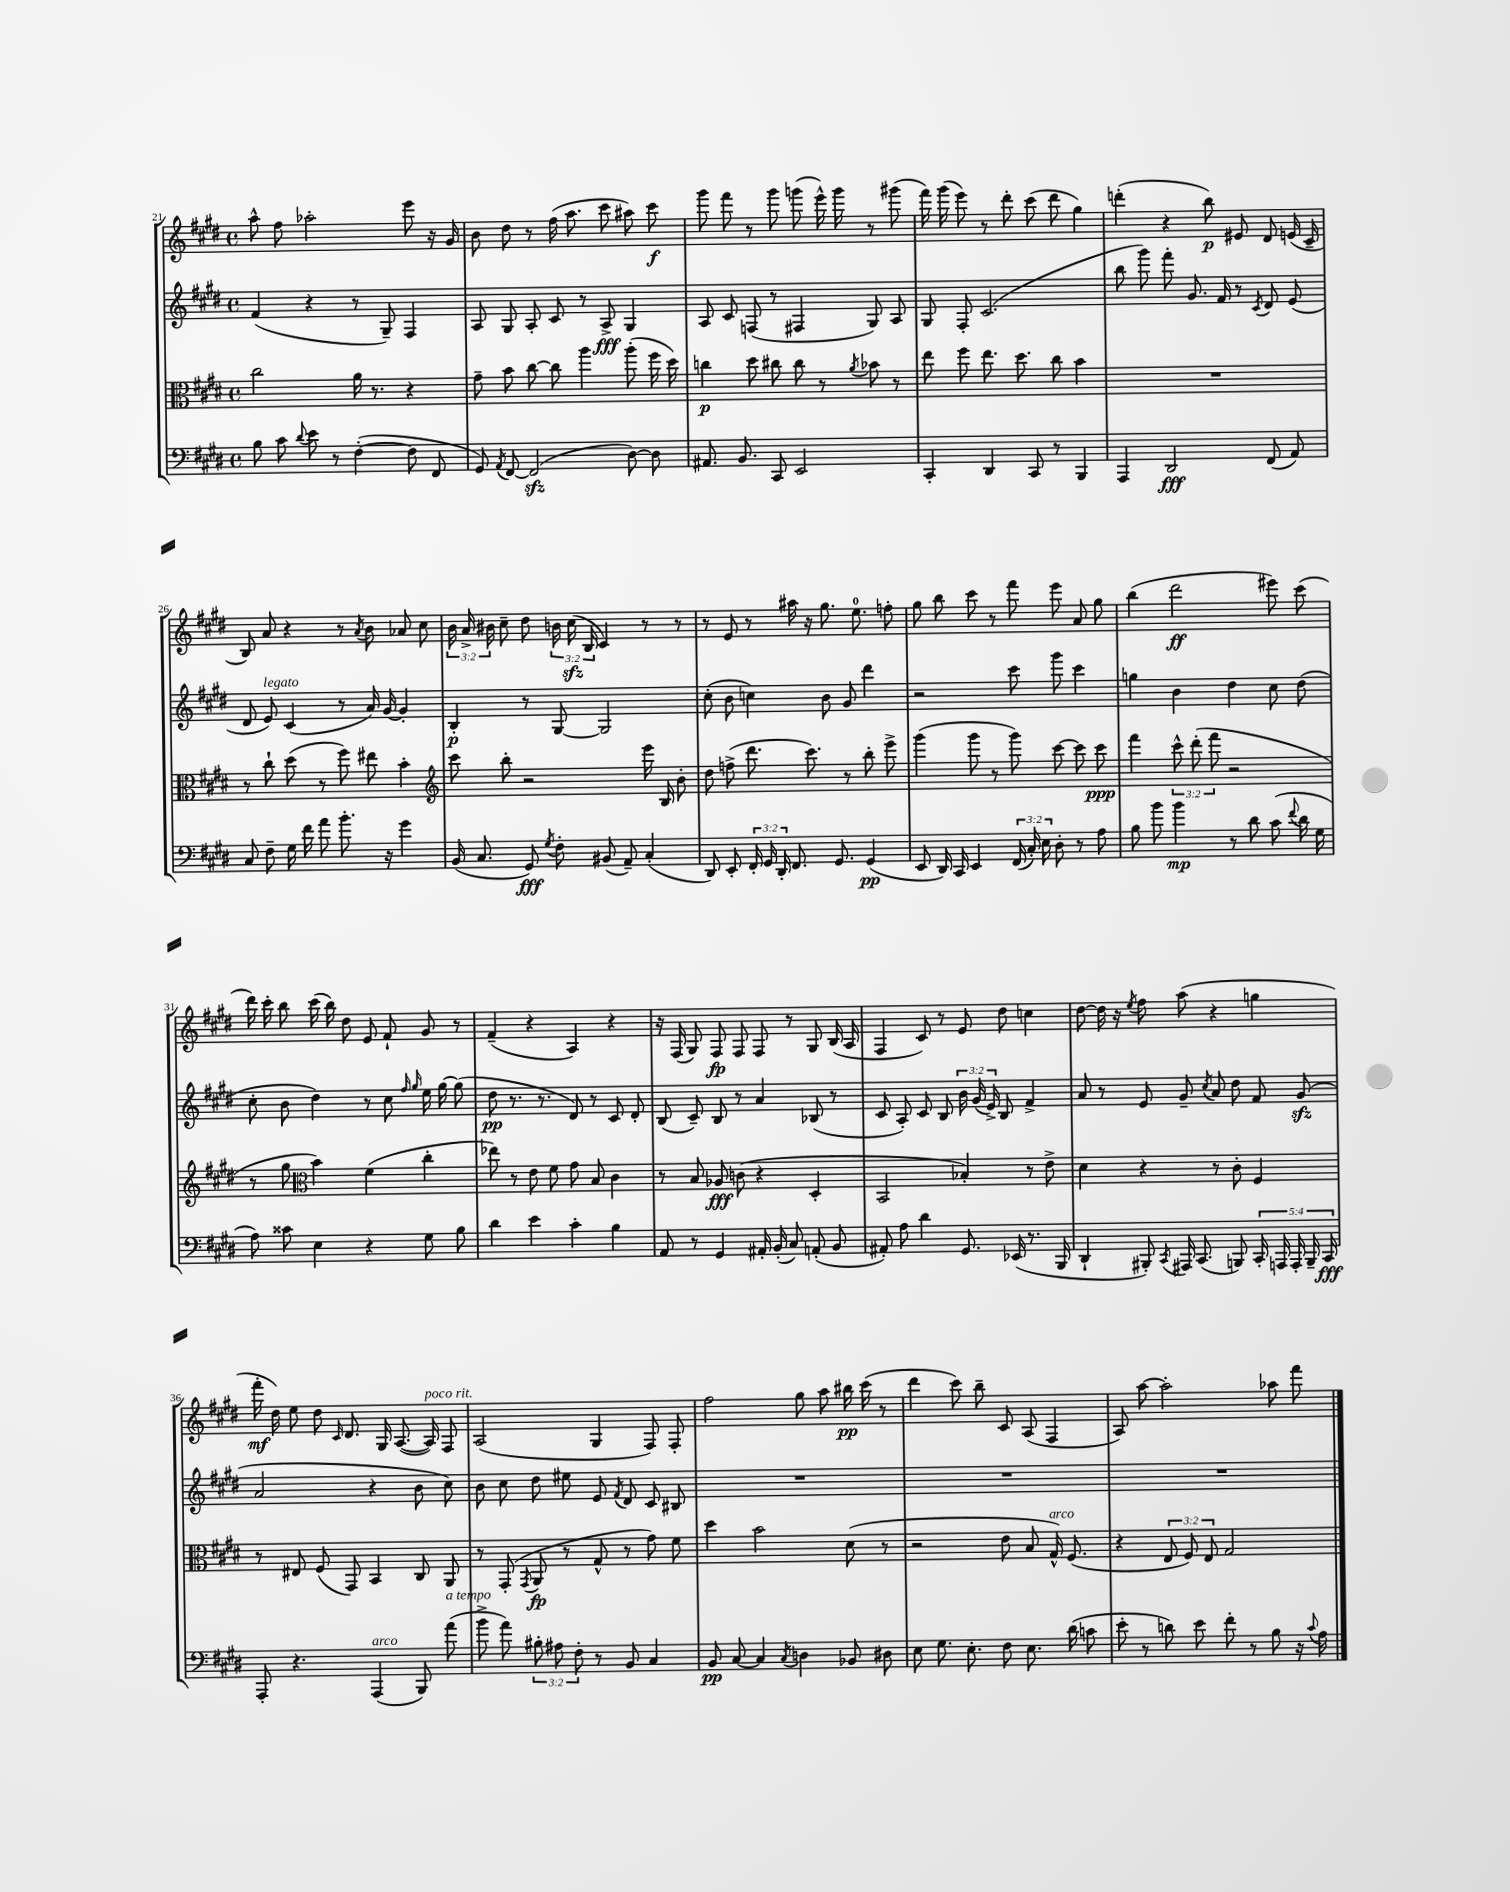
<<
\new StaffGroup <<
\new Staff = "s0" {
    \clef treble \key e \major \defaultTimeSignature \time 4/4 \override Staff.TupletNumber.text = #tuplet-number::calc-fraction-text
    \autoBeamOff a''8-^ fis''8 aes''2-. e'''8 r16 gis'16 |
    b'8 dis''8 r8 fis''16( a''8. cis'''8 ais''8) cis'''8\f |
    gis'''8 fis'''8 r8 gis'''8 g'''8( e'''16-^) g'''16 r8 gis'''8( |
    fis'''16) gis'''16( e'''8) r8 dis'''8-. cis'''8( dis'''8 gis''4) |
    d'''4-.( r4 b''8\p) eis'8 dis'8 e'16( cis'16-- |
    b8) a'8 r4 r8 \acciaccatura { a'8 } b'8 aes'8 cis''8 |
    \tuplet 3/2 { b'16 a'16-> bis'16 } cis''8-- dis''8 \tuplet 3/2 { b'16 cis''16\sfz( b16 } cis'4) r8 r8 |
    r8 e'8 r8 ais''16 r16 gis''8. e''8.-0 f''8-. |
    gis''8 b''8 cis'''8 r8 fis'''8 e'''8 a'8 gis''8 |
    b''4( dis'''2\ff eis'''8) cis'''8( |
    dis'''16) cis'''16-. b''8 cis'''16( b''16) dis''8 e'8 fis'8-! gis'8 r8 |
    fis'4--( r4 a4) r4 |
    r16 fis16( gis8) fis8\fp fis8 fis8 r8 gis8 b16( a16 |
    fis4 cis'8) r8 e'8 dis''8 c''4 |
    dis''8~ dis''16 r16 \acciaccatura { e''8 } fis''8 a''8( r4 g''4 |
    fis'''16-.\mf dis''16) e''8 dis''8 \grace { cis'16 } dis'8. gis16 a8.~( a16^\markup { \italic "poco rit." }) fis8 |
    a2( gis4 fis8) fis8-. |
    fis''2 gis''8 a''8 bis''16\pp cis'''16( r8 |
    dis'''4 cis'''8) b''8-- cis'8 a8( fis4 |
    a8) a''8~ a''2-. aes''8 fis'''8 \bar "|." |
}
\new Staff = "s1" {
    \clef treble \key e \major \defaultTimeSignature \time 4/4 \override Staff.TupletNumber.text = #tuplet-number::calc-fraction-text
    \autoBeamOff fis'4( r4 r8 gis8--) fis4 |
    a8 gis8 a8-. cis'8 r8 a8->\fff gis4 |
    a8 cis'8 f8( r8 fis4 gis8) a8 |
    gis8 fis8-. cis'2.( |
    b''8 gis'''8) fis'''8-. gis'8. fis'16 r8 \acciaccatura { cis'8 } dis'8 e'8( |
    dis'8 e'8^\markup { \italic "legato" }) cis'4( r8 a'16) gis'16~ gis'4-. |
    b4-.\p r8 gis8~ gis2 |
    cis''8-.( b'8 c''4) b'8 gis'8 dis'''4 |
    r2 cis'''8 gis'''8 cis'''4 |
    g''4 b'4 dis''4 cis''8 dis''8( |
    cis''8-. b'8 dis''4) r8 cis''8 \grace { fis''16 gis''16 } e''16 gis''16~ gis''8( |
    dis''8\pp r8. r8. dis'8) r8 cis'8 dis'8-. |
    b8( cis'8--) b8 r8 a'4 bes8( r8 |
    cis'8 a8-.) cis'8 b8 \tuplet 3/2 { b'16 gis'16( e'16->) } b8 fis'4-> |
    a'8 r8 e'8 gis'8-- \acciaccatura { cis''8 } a'8 dis''8 fis'8 gis'8\sfz( |
    a'2 r4 b'8 cis''8) |
    b'8 cis''8 dis''8 eis''8 e'8 \acciaccatura { fis'8 } dis'8 cis'8 bis8 |
    R1 |
    R1 |
    R1 \bar "|." |
}
\new Staff = "s2" {
    \clef alto \key e \major \defaultTimeSignature \time 4/4 \override Staff.TupletNumber.text = #tuplet-number::calc-fraction-text
    \autoBeamOff cis''2 a'16 r8. r4 |
    gis'8-- b'8 cis''8~ cis''8 a''4 a''8-.( fis''16 dis''16) |
    c''4\p dis''8 cis''8 cis''8 r8 \acciaccatura { a'8 } bes'8 r8 |
    e''8 fis''8 e''8. dis''8. cis''8 b'4 |
    R1 |
    r8 cis''8-! dis''8( r8 fis''8) eis''8 b'4-. |
    \clef treble cis'''8 b''8-. r2 e'''16 b16 b'8-. |
    dis''8 f''8->( dis'''8. cis'''8.) r8 b''8-. e'''8-> |
    gis'''4( gis'''8 r8 gis'''8) cis'''8~ cis'''8 cis'''8\ppp |
    fis'''4 \tuplet 3/2 { cis'''8-^ dis'''8-.( fis'''8 } r2 |
    r8 gis''8 \clef alto b'4) fis'4( cis''4-. |
    ees''8) r8 e'8 fis'8 gis'8 b8 cis'4 |
    r8 b8 aes8\fff c'8( r4 dis4-. |
    b,2 bes4-.) r8 e'8-> |
    dis'4 r4 r8 cis'8-. fis4 |
    r8 eis8 fis8( gis,8) b,4 cis8 a,8 |
    r8 gis,8-.( \acciaccatura { gis,8 } a,8\fp r8 gis8-^ r8 gis'8) fis'8 |
    dis''4 b'2 dis'8( r8 |
    r2 e'8 b8 gis16-^^\markup { \italic "arco" }) fis8.( |
    r4 \tuplet 3/2 { e8 fis8) e8 } gis2 \bar "|." |
}
\new Staff = "s3" {
    \clef bass \key e \major \defaultTimeSignature \time 4/4 \override Staff.TupletNumber.text = #tuplet-number::calc-fraction-text
    \autoBeamOff b8 cis'8 \appoggiatura { dis'8 } e'8 r8 fis4~-.( fis8 fis,8 |
    gis,8) \acciaccatura { a,8 } fis,8~ fis,2\sfz( dis8~) dis8 |
    ais,8. b,8. cis,8 e,2 |
    cis,4-. dis,4 cis,8 r8 b,,4 |
    a,,4 dis,2\fff fis,8( a,8) |
    cis8 fis8-- gis16 fis'16 a'8 b'8.-. r16 gis'4 |
    b,16( cis8. gis,8\fff) \acciaccatura { gis8 } fis8-. bis,8( a,8--) cis4-.( |
    dis,8) e,8-. \tuplet 3/2 { fis,16-. gis,16 dis,16-. } fis,8. gis,8. gis,4\pp( |
    e,8 dis,16) cis,16 e,4 \tuplet 3/2 { fis,16( cis16-.) e16 } dis8-. r8 a8 |
    b8 b'8 b'4\mp r8 dis'8 cis'8( \appoggiatura { fis'8 } dis'16 gis16 |
    a8) cisis'8 e4 r4 gis8 b8 |
    dis'4 e'4 cis'4-. b4 |
    a,8 r8 gis,4 ais,16-. b,16-.( cis8) a,8-.( b,8 |
    ais,8-.) a8 dis'4 gis,8. ees,16( r8. b,,16 |
    dis,4-! bis,,8-.) \acciaccatura { cis,8 } ais,,16 cis,8.( b,,8) \tuplet 5/4 { cis,16-. a,,16 a,,16-. b,,16-- cis,16\fff } |
    a,,8-. r4. a,,4^\markup { \italic "arco" }( b,,8) a'8^\markup { \italic "a tempo" }( |
    b'8-> a'8) \tuplet 3/2 { bis8-. ais8 fis8-. } r8 b,8 cis4 |
    b,8\pp cis8~ cis4 \acciaccatura { cis8 } d4 bes,8 dis8 |
    e8 gis8. e8.-. fis8 e8. dis'16( c'8 |
    e'8-. r8 d'8) e'8 fis'8-. r8 b8 r16 \appoggiatura { cis'8 } a16 \bar "|." |
}
>>
>>
\layout { \context { \Score currentBarNumber = #21 } }
